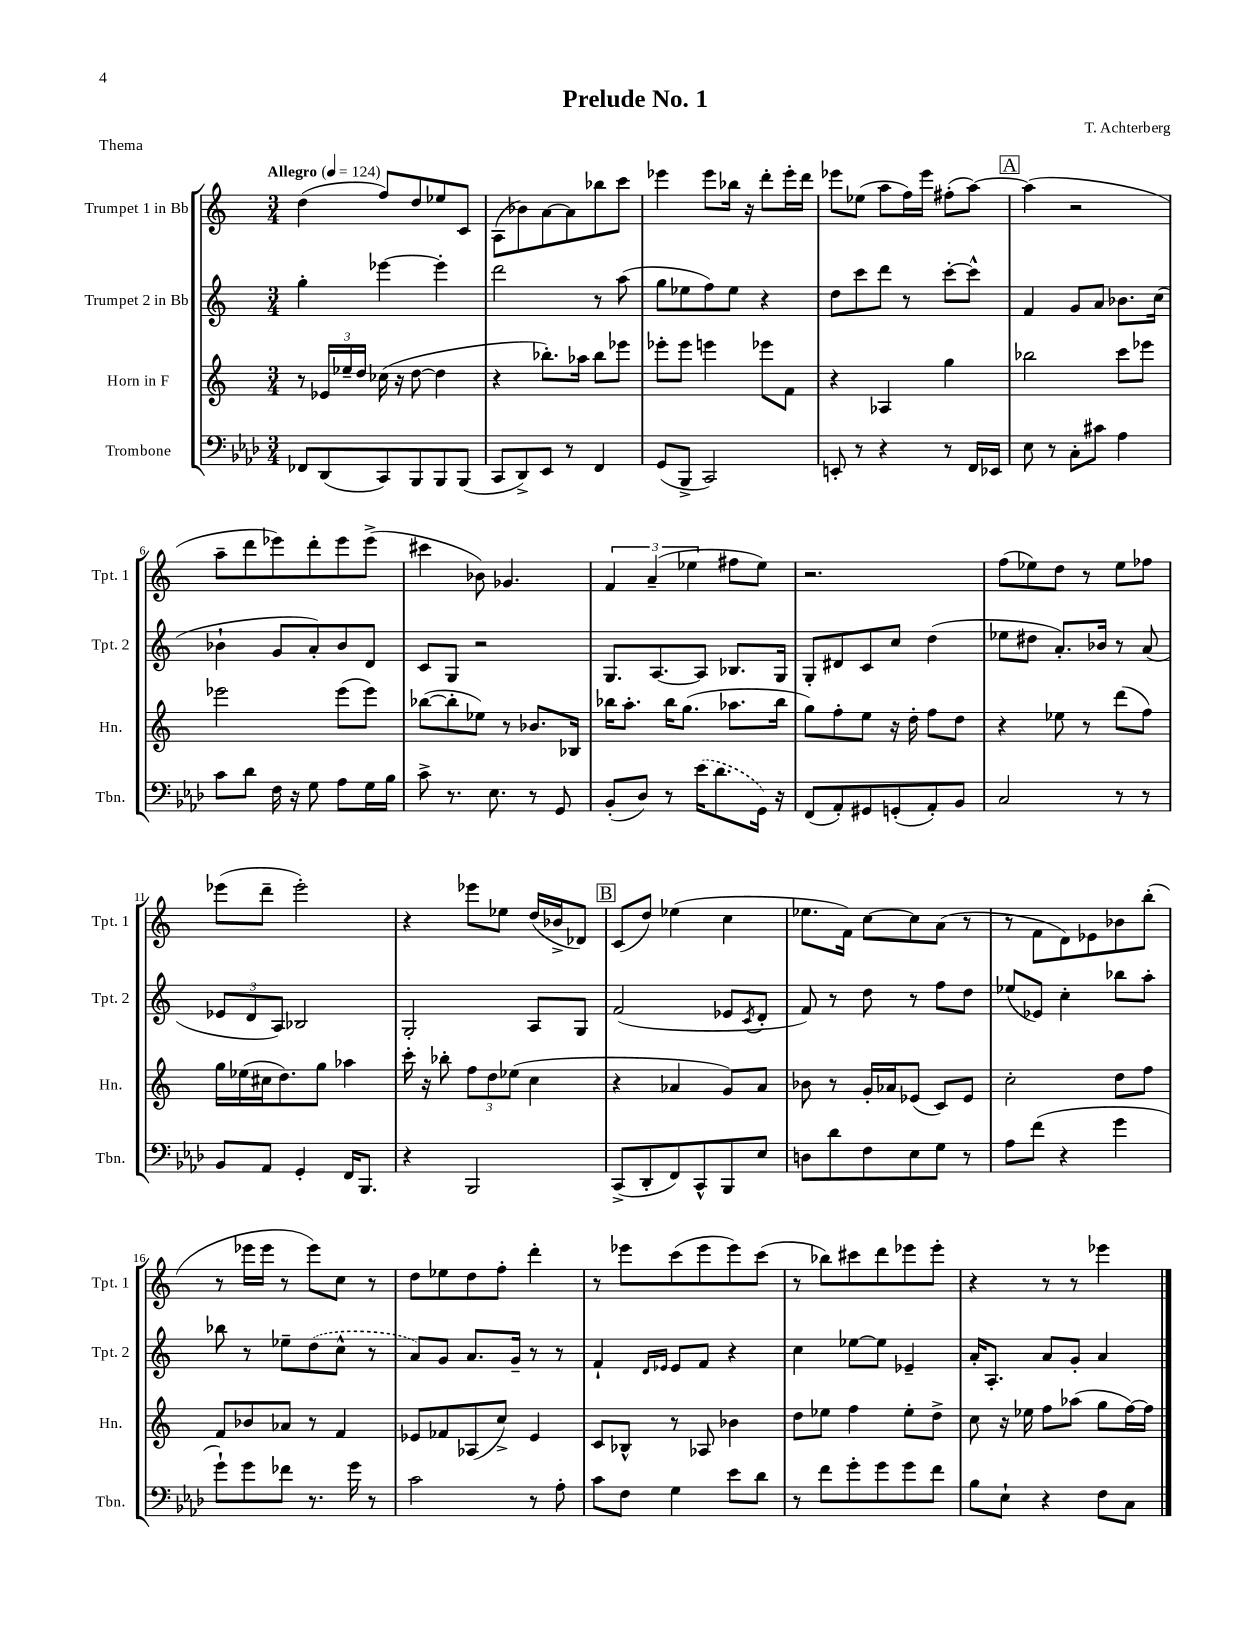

**kern	**kern	**kern	**kern
*staff4	*staff3	*staff2	*staff1
*clefF4	*clefG2	*clefG2	*clefG2
*k[b-e-a-d-]	*k[]	*k[]	*k[]
*M3/4	*M3/4	*M3/4	*M3/4
*MM124	*MM124	*MM124	*MM124
8FF-	8r	4gg'	(4dd
(8DD-	24e-	.	.
.	24ee-~	.	.
.	24dd	.	.
8CC)	(16cc-	[4eee-	8ff)
.	16r	.	.
8BBB-	[8dd	.	8dd
8BBB-	4dd]	4eee-']	8ee-
(8BBB-	.	.	8c
=	=	=	=
8CC	4r	2ddd	(8A
8DD-^)	.	.	8b-)
8EE-	8.bb-')	.	[8a
8r	.	.	8a]
.	16aa-	.	.
4FF	8bb-	8r	8bb-
.	8eee-	(8aa	8ccc
=	=	=	=
(8GG	8eee-'	8gg	4eee-
8BBB-^	8eee-	8ee-	.
2CC)	4eee	8ff)	8eee-
.	.	8ee-	16bb-
.	.	.	16r
.	8eee-	4r	8ddd'
.	8f	.	16eee-'
.	.	.	16ddd
=	=	=	=
8EE'	4r	8dd	8eee-
8r	.	8ccc	(8ee-
4r	4A-	8ddd	8aa
.	.	8r	16ff)
.	.	.	16eee-
8r	4gg	[8ccc'	(8ff#'
16FF	.	8ccc^^]	[8aa)
16EE-	.	.	.
=	=	=	=
8E-	2bb-	4f	(4aa]
8r	.	.	.
8C'	.	8g	2r
8c#	.	8a	.
4A-	8ccc	8.b-	.
.	8eee-	.	.
.	.	(16cc	.
=	=	=	=
8c	2eee-	4b-`	8aa~
8d-	.	.	8ddd
16F	.	8g	8eee-)
16r	.	.	.
8G	.	8a')	8ddd'
8A-	(8eee-	8b-	8eee-
16G	8eee-)	8d	(8eee-^
16B-	.	.	.
=	=	=	=
8c^	([8bb-	8c	4ccc#
8.r	8bb-']	8G	.
.	8ee-)	2r	8b-)
8.E-	.	.	.
.	8r	.	4.g-
8r	8.b-	.	.
8GG	.	.	.
.	16B-	.	.
=	=	=	=
(8BB-'	16bb-	8.G	6f
.	8.aa'	.	.
8D-)	.	.	.
.	.	.	(6a~
.	.	[8.A	.
8r	16bb-	.	.
.	(8.gg	.	.
.	.	.	6ee-
(16e-	.	8A]	.
8.d-	.	.	.
.	8.aa-	8.B-	8ff#
16GG)	.	.	8ee-)
16r	16bb-	16G	.
=	=	=	=
(8FF	8gg)	8G'	2.r
8AA-')	8ff'	8d#	.
8GG#	8ee	8c	.
(8GG'	16r	8cc	.
.	16dd'	.	.
8AA-')	8ff	(4dd	.
8BB-	8dd	.	.
=	=	=	=
2C	4r	8ee-	(8ff
.	.	8dd#	8ee-)
.	8ee-	8.a')	8dd
.	8r	.	8r
.	.	16b-	.
8r	(8ddd	8r	8ee-
8r	8ff)	(8a	8ff-
=	=	=	=
8BB-	16gg	12e-	(8eee-
.	(16ee-	.	.
.	.	12d	.
8AA-	16cc#	.	8ddd~
.	.	12A)	.
.	8.dd)	.	.
4GG'	.	2B-	2eee-')
.	8gg	.	.
16FF	4aa-	.	.
8.BBB-	.	.	.
=	=	=	=
4r	16ccc'	2G'	4r
.	16r	.	.
.	8bb-'	.	.
2BBB-	12ff	.	8eee-
.	12dd	.	.
.	.	.	8ee-
.	(12ee-	.	.
.	4cc	8A	(16dd
.	.	.	16b-^
.	.	8G	8d-)
=	=	=	=
(8CC^	4r	(2f	(8c
8DD-'	.	.	8dd)
8FF)	4a-	.	(4ee-
8CC^^	.	.	.
8BBB-	8g)	8e-	4cc
.	.	8qc	.
8E-	8a-	8d'	.
=	=	=	=
8D	8b-	8f)	8.ee-
8d-	8r	8r	.
.	.	.	16f)
8F	16g'	8dd	[8cc
.	16a-	.	.
8E-	(8e-	8r	8cc]
8G	8c)	8ff	(8a
8r	8e-	8dd	8r
=	=	=	=
8A-	2cc'	(8ee-	8r
(8f	.	8e-)	8f
4r	.	4cc'	8d)
.	.	.	8e-
4g	8dd	8bb-	8b-
.	8ff	8aa'	(8bb'
=	=	=	=
8g`)	8f	8bb-	8r
8g	8b-	8r	16eee-
.	.	.	16eee-
8f-	8a-	8ee-~	8r
8.r	8r	(8dd	8eee-)
.	4f	8cc^^	8cc
16g	.	.	.
8r	.	8r	8r
=	=	=	=
2c	8e-	8a)	8dd
.	8f-	8g	8ee-
.	(8A-	8.a	8dd
.	8cc^)	.	8ff'
.	.	16g~	.
8r	4e-	8r	4ddd'
8A-'	.	8r	.
=	=	=	=
8c	8c	4f`	8r
8F	8B-^^	.	8eee-
.	.	16qqd	.
.	.	16qqe-	.
4G	8r	8e-	(8ccc
.	8A-	8f	8eee-
8e-	4b-	4r	8eee-)
8d-	.	.	(8ccc
=	=	=	=
8r	8dd	4cc	8r
8f	8ee-	.	8bb-)
8g'	4ff	[8ee-	8ccc#
8g	.	8ee-]	8ddd
8g	8ee-'	4e-~	8eee-
8f	8dd^	.	8eee-'
=	=	=	=
8B-	8cc	16a'	4r
.	.	8.A'	.
8E-`	16r	.	.
.	16ee-	.	.
4r	8ff	8a	8r
.	(8aa-	8g'	8r
8F	8gg	4a	4eee-
8C	[16ff)	.	.
.	16ff]	.	.
==	==	==	==
*-	*-	*-	*-
